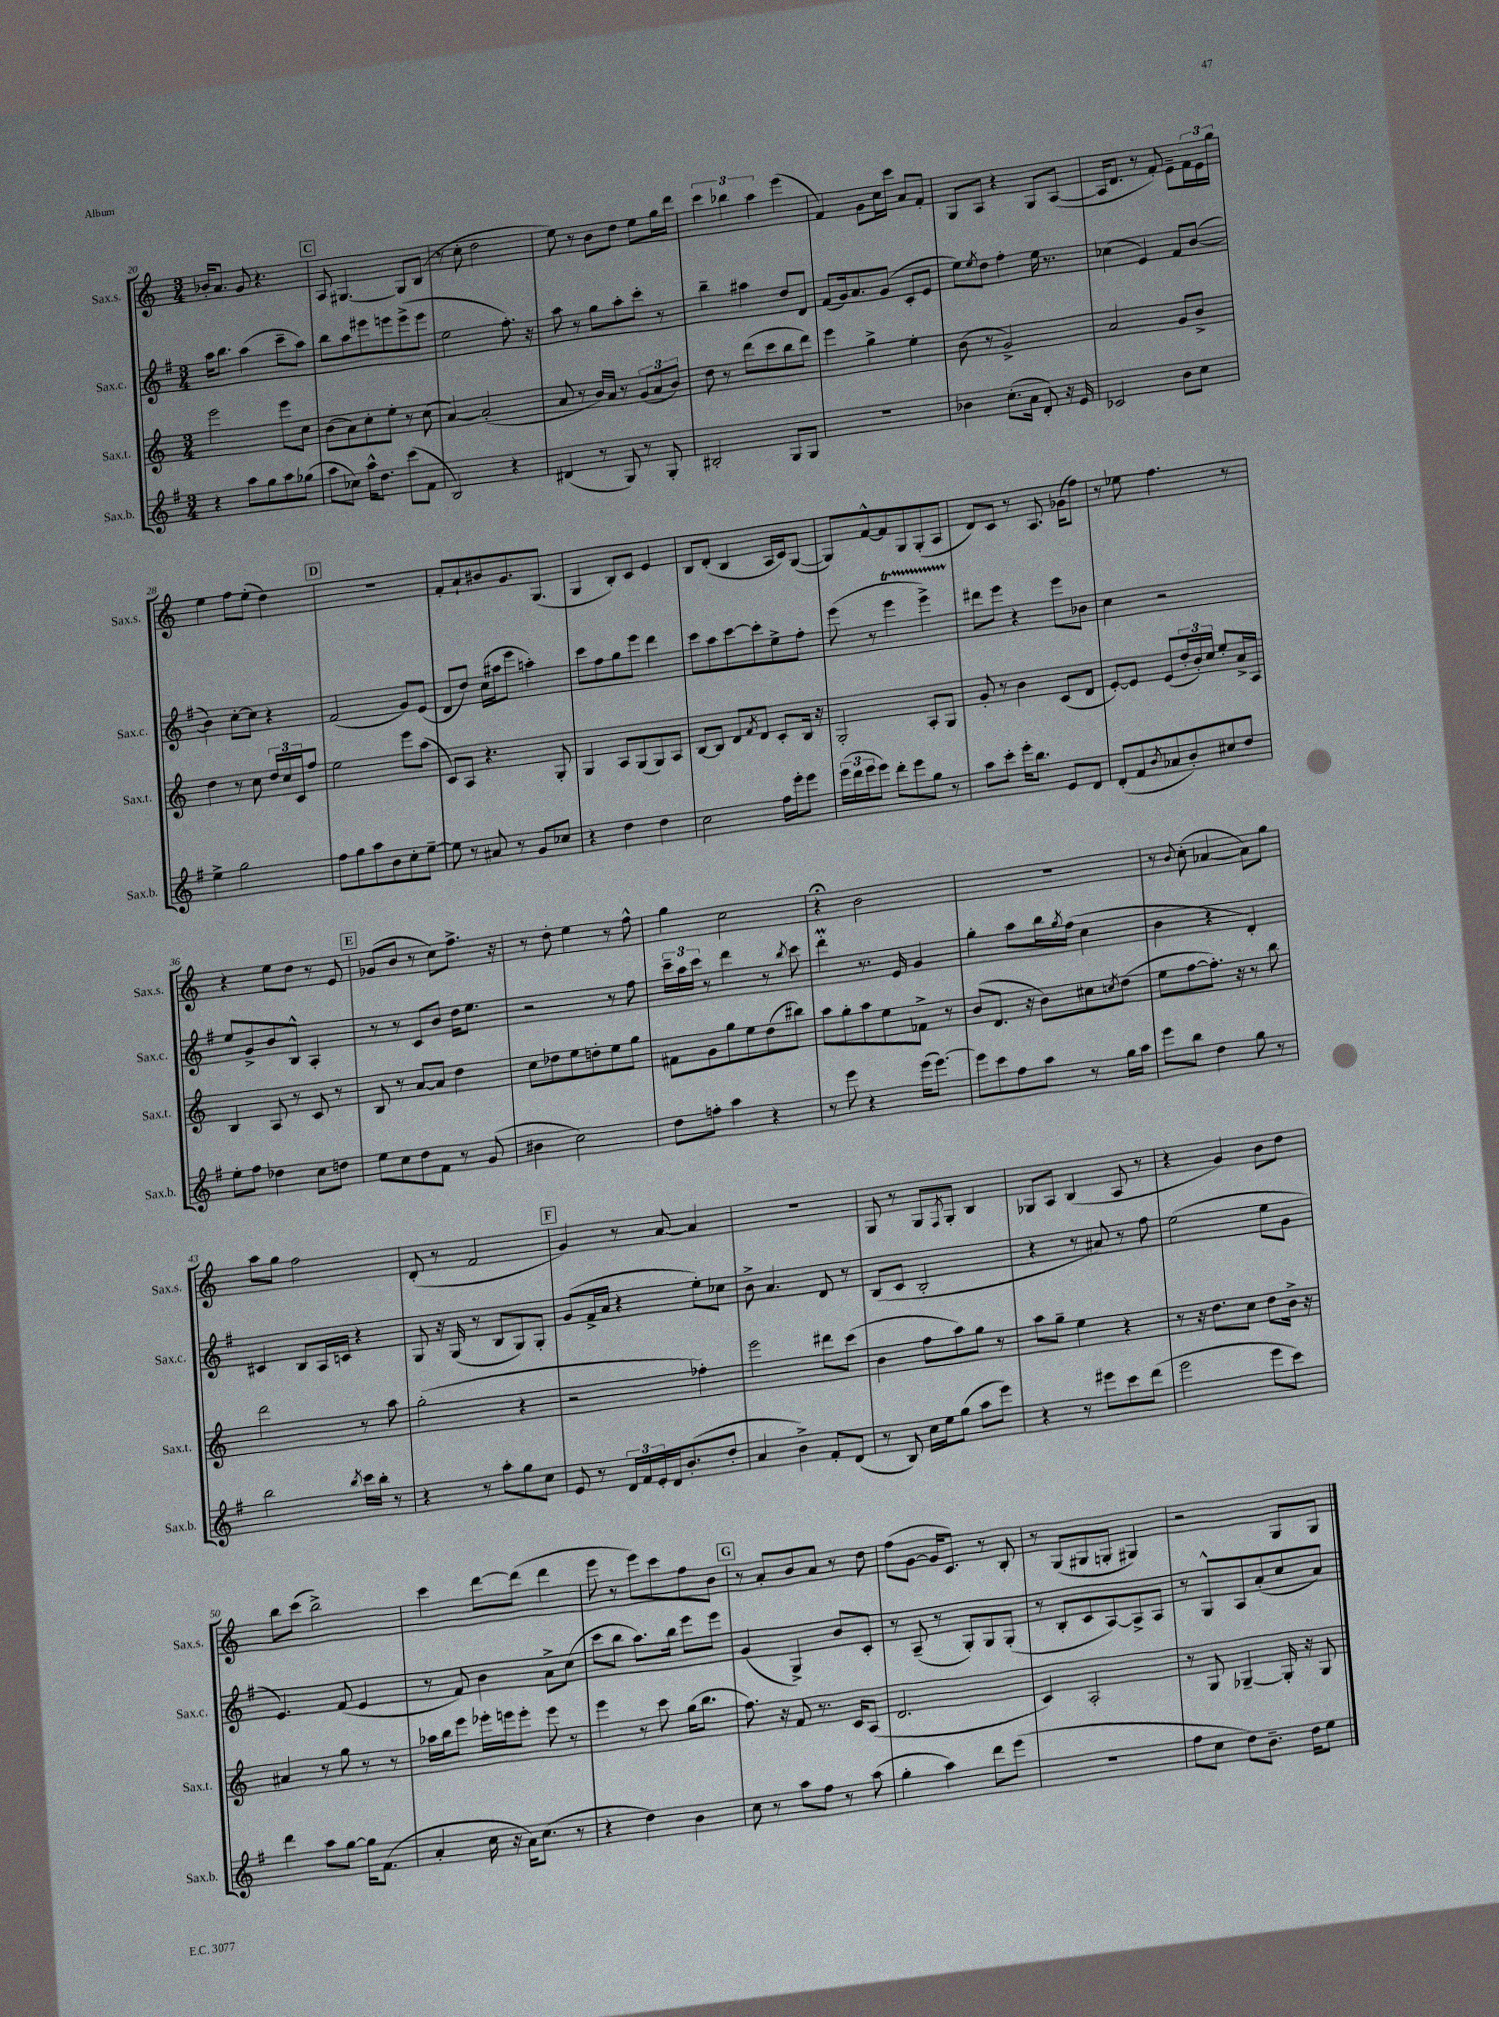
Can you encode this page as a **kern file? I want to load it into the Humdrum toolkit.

**kern	**kern	**kern	**kern
*staff4	*staff3	*staff2	*staff1
*clefG2	*clefG2	*clefG2	*clefG2
*k[f#]	*k[]	*k[f#]	*k[]
*M3/4	*M3/4	*M3/4	*M3/4
4r	2eee	16aa	16b-'
.	.	8.bb	8.a
8aa	.	(4aa	8g
8gg	.	.	4.r
8aa	8eee	8ccc~	.
(8gg-	8cc	8aa)	.
=	=	=	=
8aa	(8b	8bb	8A
8cc-)	8a)	8aa	[4.G#
16aa^^	8cc'	8eee#	.
8.dd	.	.	.
.	8ee'	8eee	.
(8ccc	8r	(8eee^	8G#]
8f#	(8cc	8eee	(8B
=	=	=	=
2B)	[4a)	2ee	8r
.	.	.	8cc'
.	(2a']	.	2dd
4r	.	8.ff#')	.
.	.	16r	.
=	=	=	=
(4d#	8a	8aa	8ee)
.	8r	8r	8r
8r	16b)	8gg	8b
.	16a	.	.
8G)	8r	8aa'	8dd
8r	(12g	8ccc'	8ee
.	12a	.	.
8G'	.	8r	16gg
.	12b)	.	.
.	.	.	16ddd
=	=	=	=
2B#'	8dd	4bb~	6ccc
.	8r	.	.
.	.	.	6bb-
.	(8ddd	4aa#	.
.	.	.	6aa
.	8ccc	.	.
8G	8bb	8dd	(4eee
8G	8ddd)	8d	.
=	=	=	=
2.r	4eee	(8f#	4f)
.	.	16g)	.
.	.	8.a	.
.	4gg^	.	8g
.	.	(8g	16cc
.	.	.	16ccc
.	4ee'	8c'	8a
.	.	8e	8f'
=	=	=	=
4b-	(8b	8ee)	8G
.	.	8qee	.
.	8r	8dd	8A
(8.cc'	2g^)	4ff#'	4r
16a	.	.	.
8d')	.	16ee	8G
.	.	8.r	.
16r	.	.	([8A
16e	.	.	.
=	=	=	=
2c-	2a	(4cc-	16A]
.	.	.	8.d
.	.	4e)	8r
.	.	.	8f')
8b	8g	8f#	8e~
8cc	8b^	([8b	24f
.	.	.	24e
.	.	.	24gg
=	=	=	=
4ee^	4dd	4b])	4ee
2gg	8r	[8cc'	8ff
.	8cc	8cc]	(8ee'
.	24dd	4r	4dd)
.	24cc	.	.
.	24c	.	.
.	8ff	.	.
=	=	=	=
8ff#	2ee	(2f#	2.r
8gg	.	.	.
8aa	.	.	.
8b	.	.	.
8cc'	8eee	8g)	.
[8ee~	(8aa	(8e	.
=	=	=	=
8ee]	8c)	8d	8f'
8r	8A	8dd)	8a`
8a#	4.r	(16cc	8b#
.	.	16aa#	.
8r	.	8eee	8.g
8g	.	4aa')	.
.	.	.	(8.G
8cc-	8G'	.	.
=	=	=	=
4r	4G	8ccc	4G
.	.	8ff#	.
4dd	8A	8gg	8B')
.	(8G	8eee	8c
4dd	8G)	4ddd	4e
.	8A	.	.
=	=	=	=
2cc	[8B	8ccc	8B
.	8B]	8aa	(8d'
.	8d	[8ccc	4B
.	8qf	.	.
.	8d	8ccc']	.
16ff#	8c'	8ee^	16A
16eee'	.	.	16c)
8eee	16B	8ff#'	([8G
.	16r	.	.
=	=	=	=
(24eee	2G'	(8eee	8G])
24ddd	.	.	.
24eee	.	.	.
8eee)	.	8r	[8f^^
8ddd'	.	4eee	8f]
8eee	.	.	8G
8gg	8A'	4eee^)	(8G'
8r	8G	.	8A
=	=	=	=
8aa	8g'	8ddd#	8d)
8ccc'	8r	8eee	8c
16eee'	4b	4r	8r
8.bb	.	.	.
.	.	.	8.A
8e	(8c	8eee	.
.	.	.	(16g-
8d	8d	8b-	8ff)
=	=	=	=
(8d'	[8e')	4cc	8r
8f#	8e]	.	8ee-
8qb	.	.	.
8a-	(8e	2r	4.ff
8b')	24dd'	.	.
.	24b')	.	.
.	24cc	.	.
8cc#	8ee'	.	.
8dd	16a^	.	8r
.	16A	.	.
=	=	=	=
8ee'	4B	8ee	4r
8ff#	.	8g^	.
4dd-	8A	8b	8ee
.	8r	8B^^	8dd
8cc	8c	4A'	8r
8dd	8r	.	8e
=	=	=	=
8ee	8B	8r	(8g-
8cc	8r	8r	8b
8dd	[8a	8c	8r
8f#	8a]	8b	8cc)
8r	4dd	16dd	8.ff^
.	.	8.ee	.
(8g	.	.	.
.	.	.	16r
=	=	=	=
4b#	8cc	2r	8r
.	8dd-	.	8dd'
2cc)	8ee	.	4ee
.	8dd'	.	.
.	8ee	8r	8r
.	8gg	8ff#	8ff^^
=	=	=	=
8dd	8f#	24ccc~	4gg
.	.	24aa	.
.	.	24ccc	.
8ff'	8g	8r	.
4aa	8gg	4ddd	2cc
.	8ee	.	.
4r	(8dd	8r	.
.	.	8qbb	.
.	8bb#)	8ccc	.
=	=	=	=
8r	8aa	4ddd'	4r;
8eee	8gg'	.	.
4r	8aa	8.r	2b
.	8ee	.	.
.	.	16e	.
(16eee	8f-^	4g	.
[8.eee)	.	.	.
.	8r	.	.
=	=	=	=
8eee]	(8b	4gg'	2.r
8ccc	8.d	.	.
8ff#	.	8aa	.
.	16r	.	.
8aa	8b)	16bb	.
.	.	8qgg	.
.	.	(16ff#	.
8r	8cc#	4cc	.
.	8qcc	.	.
16gg	(8dd	.	.
16aa	.	.	.
=	=	=	=
8eee	8ee	4b	8r
.	.	.	8qqb
8bb	[8ff	.	(8cc'
4dd	8.ff'])	4r	[4a-
.	16r	.	.
8gg	8r	4d')	8a-])
8r	8bb	.	8gg
=	=	=	=
2bb	2ddd	4c#	8aa
.	.	.	8gg
.	.	8B	2ff
.	.	16A	.
.	.	16c	.
8qbb	.	.	.
16ccc	8r	4r	.
16bb'	.	.	.
8r	8aa	.	.
=	=	=	=
4r	(2gg'	8G	(8d'
.	.	16r	8r
.	.	(16G	.
8r	.	8r	2f
8aa'	.	8B	.
8gg	4r	8G)	.
8cc	.	8G'	.
=	=	=	=
8e	2r	(8g	4g)
8r	.	16f#^	.
.	.	16a	.
24d	.	4r	8r
24f#	.	.	.
24e'	.	.	.
16d	.	.	[8a
(8.b'	.	.	.
.	4ff-')	8ee')	4a]
8dd'	.	8cc-	.
=	=	=	=
4a	2eee	8b^	2.r
.	.	4.a	.
4b^)	.	.	.
8f#'	8ddd#	8d	.
(8d	(8ccc	8r	.
=	=	=	=
8r	4b	(8B	8G
8B)	.	8c	8r
16cc	8ff	2B'	8G
16ee	.	.	.
.	.	.	8qF
(8gg	8aa)	.	8G'
8aa	8gg	.	4B
8eee)	8r	.	.
=	=	=	=
4r	8aa	4r	8G-
.	8gg~	.	8A
8r	4ee	8r	(4B
8eee#	.	8a#)	.
8ccc	4r	8r	8A
(8ddd	.	8ff#	8r
=	=	=	=
2eee	8r	(2ee	4r
.	16r	.	.
.	8.dd	.	.
.	.	.	4g)
.	8cc	.	.
8eee	8dd	8ee	8b
8ccc)	16b^	8g	8dd
.	16r	.	.
=	=	=	=
4ddd	4a#	4.e)	8bb
.	.	.	(8ccc
8aa	8r	.	2bb^)
[8gg	8gg	(8f#	.
16gg]	8r	4e	.
(8.f#	.	.	.
.	8r	.	.
=	=	=	=
4a'	16aa-	8r	4ccc
.	16bb	.	.
.	8eee	8f#)	.
16cc	16eee-'	4b	[8ddd
16r	16eee	.	.
16a)	8eee'	.	(8ddd]
(8.cc	.	.	.
.	8eee	8a^	4ddd
8r	8r	(8cc	.
=	=	=	=
4r	4eee	8ccc	8eee
.	.	8bb	8r
4dd)	8r	8.aa)	8eee)
.	8ccc	.	8ccc
.	.	16bb	.
4b	(16gg	8eee	8ff
.	8.bb	.	.
.	.	8eee	8b
=	=	=	=
8cc	8.ff)	(4g	8r
8r	.	.	8a'
.	16r	.	.
8aa	8f	4G^)	8b
8ff#	8.r	.	8a
8r	.	8b	8r
.	16c	.	.
(8aa	(8A	8c'	8dd
=	=	=	=
4gg'	2.d	8r	(8ff
.	.	(8A~	[8g
4aa)	.	8r	16g]
.	.	.	8.c)
.	.	8G')	.
8ddd	.	8G	8r
(8eee	.	(8G'	8B'
=	=	=	=
2.r	4c)	8r	8r
.	.	8B'	(8G
.	2A'	8c	8G#
.	.	[8A)	8G'
.	.	8A^]	4G#)
.	.	8A	.
=	=	=	=
8ff#	8r	8r	2r
8cc	8G	8G^^	.
8dd)	[4G-~	8A	.
8.b~	.	(8a'	.
.	16G-']	8cc	8G
16dd	16r	.	.
8ee	8G-	8a)	8G
==	==	==	==
*-	*-	*-	*-
